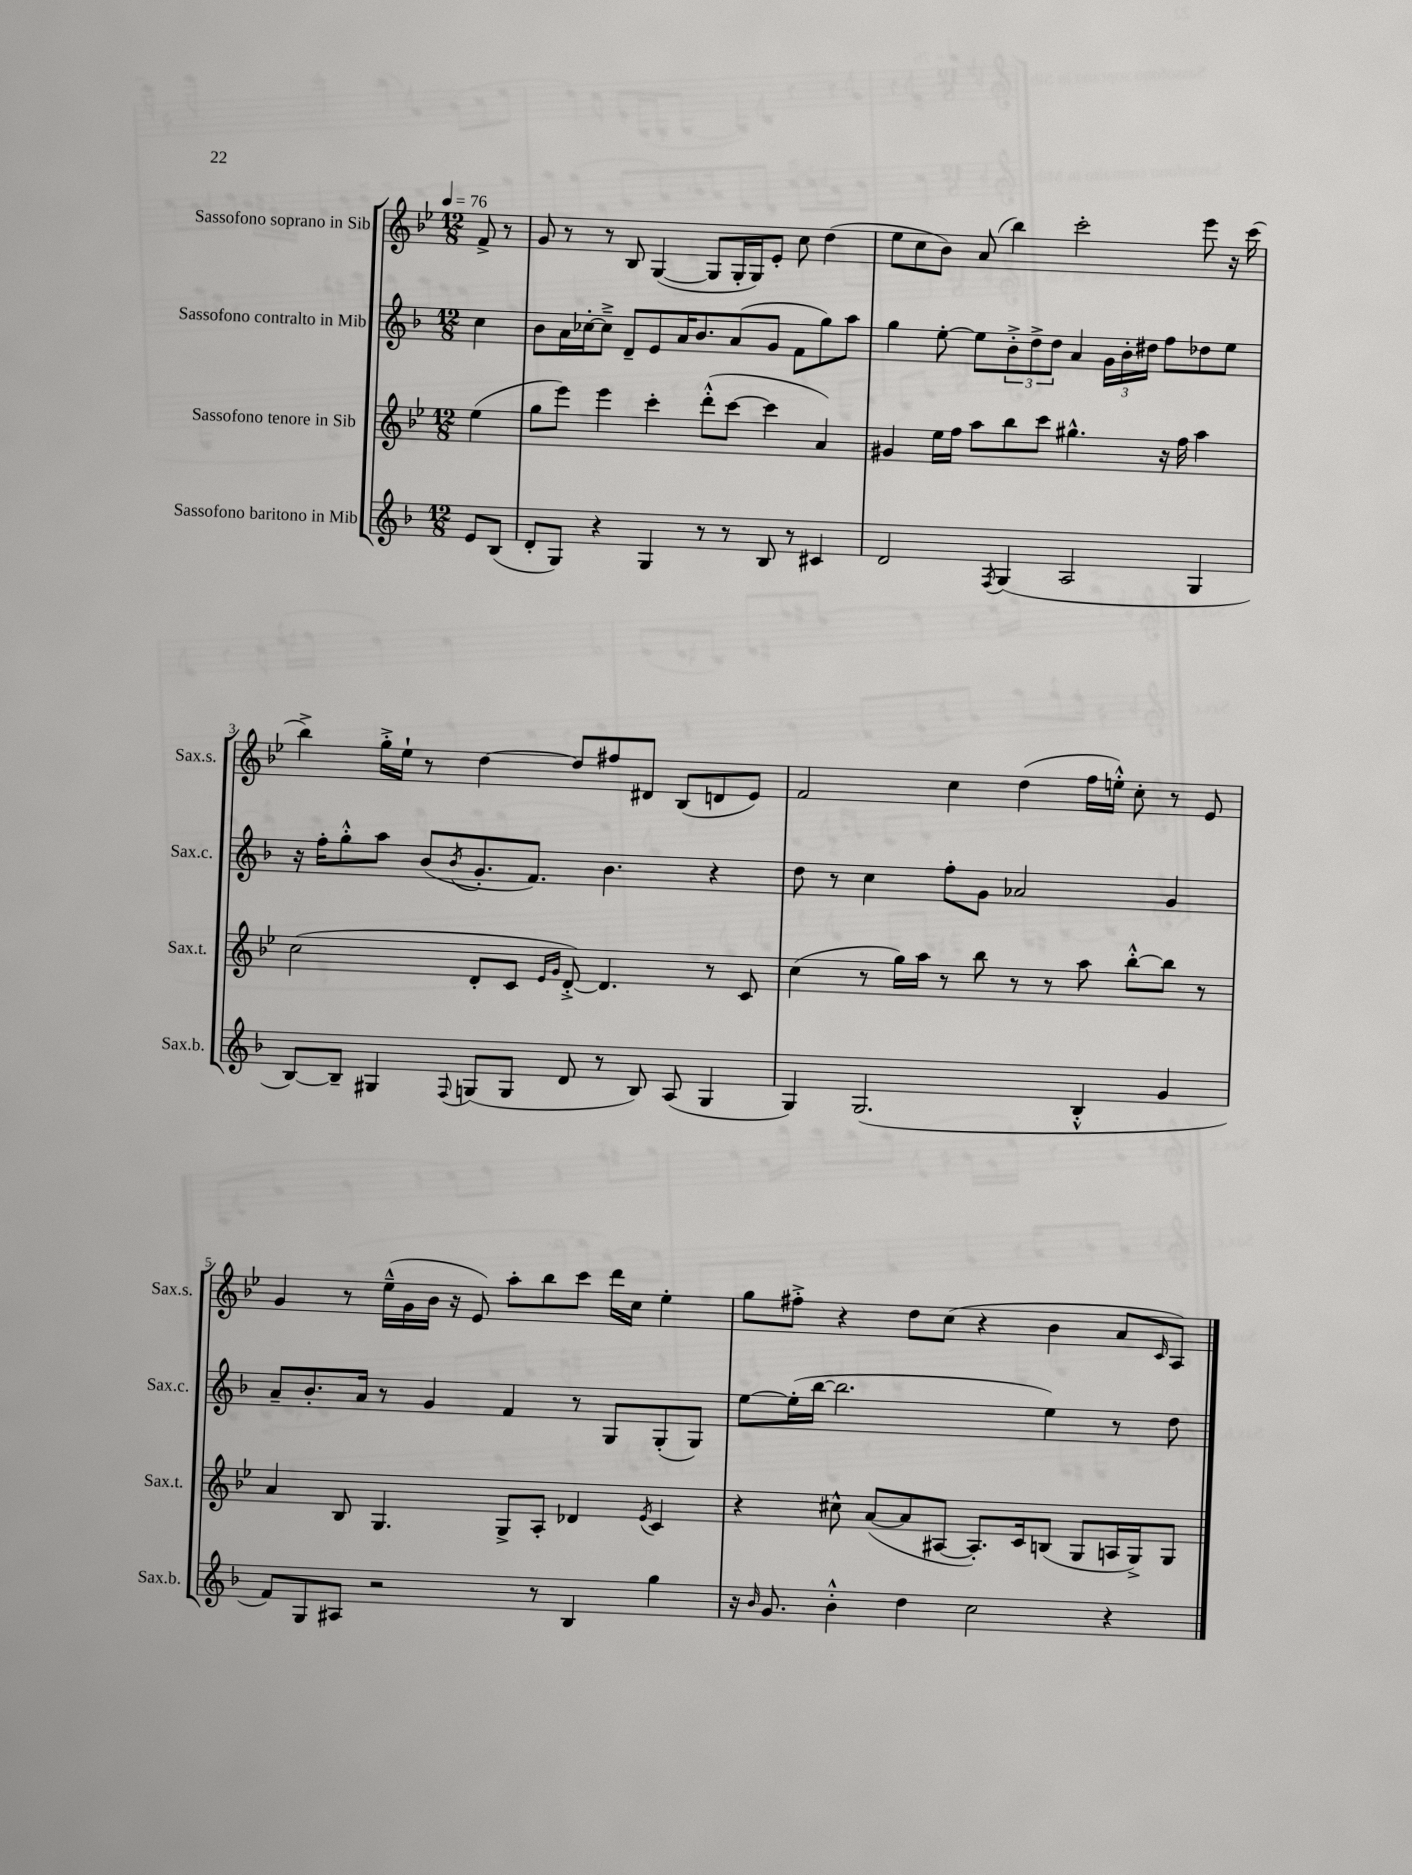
<<
\new StaffGroup <<
\new Staff = "s0" \with { instrumentName = "Sassofono soprano in Sib" shortInstrumentName = "Sax.s." } {
    \clef treble \key bes \major \numericTimeSignature \time 12/8 \partial 4 \tempo 4 = 76
    f'8-> r8 |
    g'8 r8 r8 bes8 g4~( g8 g16-. g16) ees'8-. c''8 d''4( |
    ees''8 c''8 bes'8) a'8( bes''4) c'''2-. ees'''8 r16 c'''16( |
    bes''4->) g''16-.-> ees''16-! r8 d''4~ d''8 fis''8 dis'8 bes8( d'8 ees'8) |
    f'2 c''4 d''4( f''16 e''16-.-^) c''8-. r8 ees'8 |
    g'4 r8 ees''16---^( g'16 bes'16 r16 ees'8) a''8-. bes''8 c'''8 d'''16 c''16 ees''4-. |
    g''8 fis''8-.-> r4 d''8 c''8( r4 bes'4 a'8 \grace { c'16 } a8) \bar "|." |
}
\new Staff = "s1" \with { instrumentName = "Sassofono contralto in Mib" shortInstrumentName = "Sax.c." } {
    \clef treble \key f \major \numericTimeSignature \time 12/8 \partial 4
    c''4 |
    bes'8 a'16 ces''16~-. ces''8---> d'8-- e'8 a'16 bes'8. a'8( g'8 f'8 g''8) a''8 |
    g''4 e''8~-. e''8 \tuplet 3/2 { bes'8-.-> d''8-> d''8 } a'4 \tuplet 3/2 { g'16 bes'16-. dis''16 } f''8 des''8 e''8 |
    r16 f''16-. g''8-.-^ a''8 bes'8( \acciaccatura { bes'8 } g'8.-. f'8.) bes'4. r4 |
    d''8 r8 c''4 f''8-. g'8 aes'2 g'4 |
    a'8-- bes'8.-. a'16 r8 g'4 f'4 r8 g8 g8-.( g8) |
    e''8~ e''16-.( bes''16~ bes''2. e''4) r8 d''8 \bar "|." |
}
\new Staff = "s2" \with { instrumentName = "Sassofono tenore in Sib" shortInstrumentName = "Sax.t." } {
    \clef treble \key bes \major \numericTimeSignature \time 12/8 \partial 4
    ees''4( |
    g''8 ees'''8) ees'''4 c'''4-. d'''8-.-^( c'''8~ c'''4 a'4) |
    gis'4 ees''16 f''16 a''8 bes''8 c'''8 gis''4.-^ r16 f''16 a''4 |
    c''2( d'8-. c'8 \grace { ees'16 g'16 } d'8~-.->) d'4. r8 c'8 |
    c''4( r8 g''16) a''16 r8 bes''8 r8 r8 a''8 bes''8~-.-^ bes''8 r8 |
    a'4 bes8 g4. g8-> a8-. des'4 \acciaccatura { ees'8 } c'4 |
    r4 cis''8-^ a'8~( a'8 ais8~ ais8.-.) c'16 b8( g8 a16 g16->) g8 \bar "|." |
}
\new Staff = "s3" \with { instrumentName = "Sassofono baritono in Mib" shortInstrumentName = "Sax.b." } {
    \clef treble \key f \major \numericTimeSignature \time 12/8 \partial 4
    e'8 bes8( |
    d'8-. g8) r4 g4 r8 r8 bes8 r8 cis'4 |
    d'2 \acciaccatura { f8 } g4( a2 g4 |
    bes8~) bes8-- gis4 \appoggiatura { f8 } g8( g8 d'8 r8 bes8) a8( g4 |
    g4) g2.( bes4-.-^ g'4 |
    f'8) g8 ais8 r2 r8 bes4 g''4 |
    r16 \grace { bes'16 } g'8. bes'4-.-^ d''4 c''2 r4 \bar "|." |
}
>>
>>
